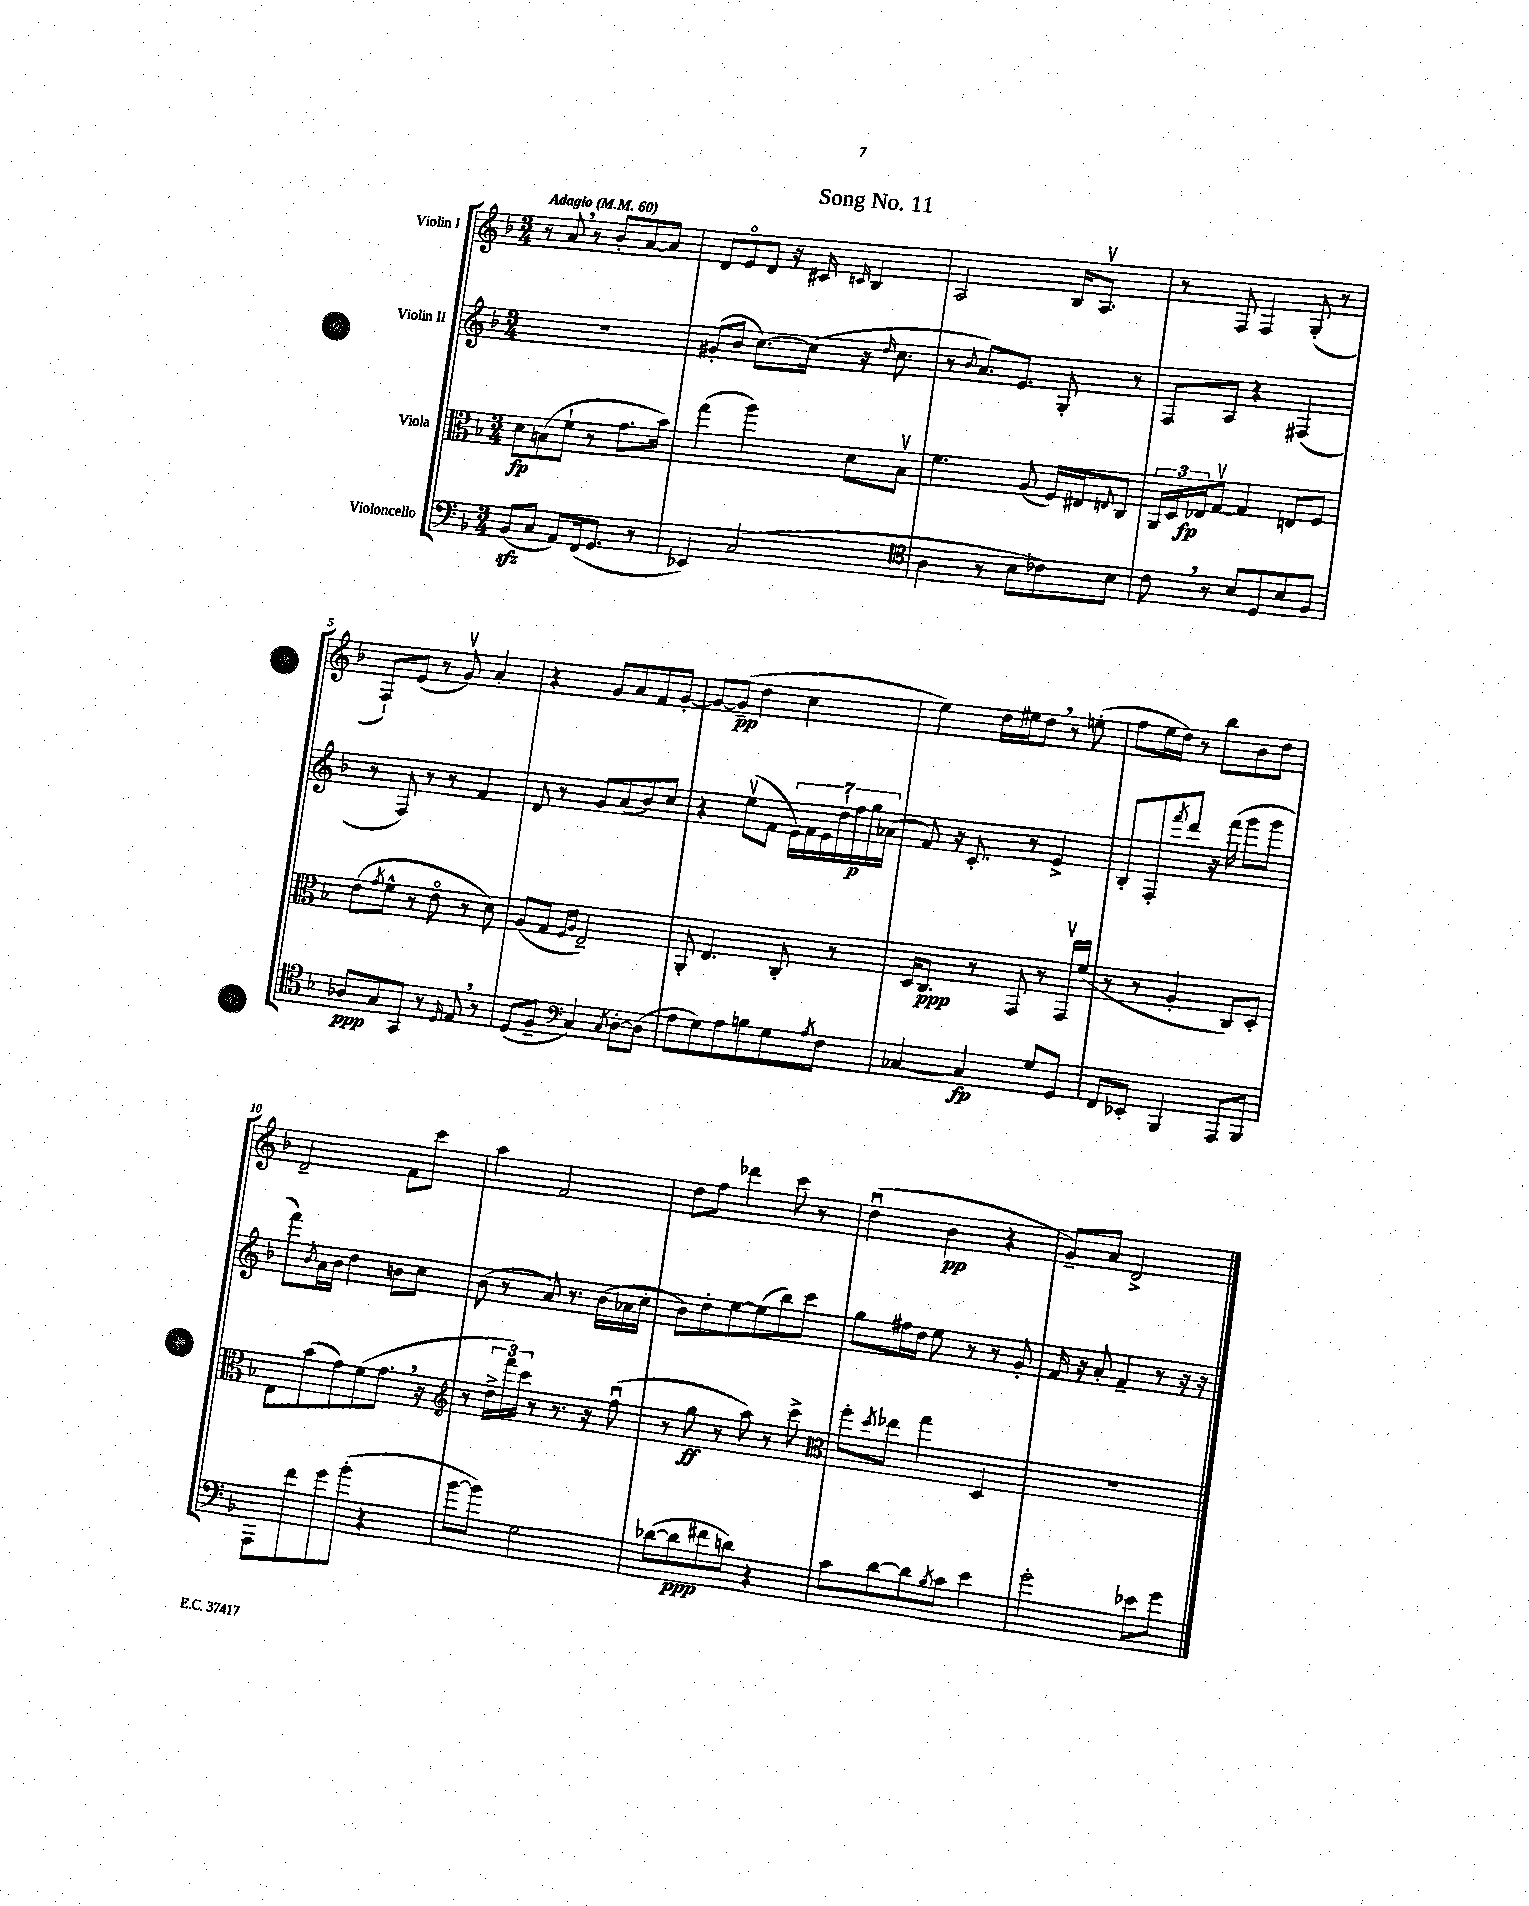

**kern	**kern	**kern	**kern
*staff4	*staff3	*staff2	*staff1
*clefF4	*clefC3	*clefG2	*clefG2
*k[b-]	*k[b-]	*k[b-]	*k[b-]
*M3/4	*M3/4	*M3/4	*M3/4
*MM60	*MM60	*MM60	*MM60
(8BB-	8d	2.r	8r
8C	(8B	.	8a
8AA)	8f`	.	8r
(16FF	8r	.	8b-'
8.GG	.	.	.
.	8.g	.	[8a
8r	.	.	8a]
.	16b-)	.	.
=	=	=	=
4EE-)	(4gg	(8g#'	8d
.	.	8b-	8eo
(2C	4aa)	[8.cc)	8d
.	.	.	16r
.	.	(16cc]	16c#
.	.	.	16qqc
.	8d	16r	4B-
.	.	16qqdd	.
.	.	8.cc	.
.	8B-v	.	.
=	=	=	=
*clefC4	*	*	*
4A	4.f	8r	2A
.	.	8qqb-	.
.	.	8.a)	.
8r	.	.	.
.	.	8.e	.
8B-	(8A	.	.
8c-)	16F)	8G'	16B-
.	16E#	.	8.Av
.	8qqE	.	.
8B-	8C	8r	.
=	=	=	=
8c	24AA	8F	8r
.	24D	.	.
.	24E-	.	.
8r	[8Gv	8A	8F
8B-	4G]	4r	4F
8D	.	.	.
8B-	8E	(4F#	(8G'
8F	8F	.	8r
=	=	=	=
8A-	(8e	8r	8F`)
.	8qg	.	.
8G	8f^^	8F)	(8e
8GG	8r	8r	8r
8r	8eo	8r	8gv)
16qqD	.	.	.
8E	8r	4f	4a'
8r	8d)	.	.
=	=	=	=
(8D	(8A	8d	4r
8F~	8G	8r	.
*clefF4	*	*	*
.	16qqF	.	.
.	16qqA	.	.
4C)	2E~)	8g	8g
.	.	(8a	8a
8qC	.	.	.
[8D'	.	8b-)	8f
(8D]	.	8cc	[8g'
=	=	=	=
8A	8AA'	4r	8g_
8G)	4.E	.	(8g~]
8A	.	(8eev	4dd
8B	.	8f	.
8G	8C'	28e)	4cc
.	.	28f	.
.	.	28e	.
.	.	28dd`	.
8qA	.	.	.
8F	8r	.	.
.	.	28ff	.
.	.	28gg	.
.	.	(28a-	.
=	=	=	=
[4C-	16D	8f)	4ee)
.	8.C	.	.
.	.	16r	.
.	.	8.c'	.
4C-]	8r	.	16dd
.	.	.	16ee#
.	8GG	8r	8dd
8G	8r	4e^	8r
8GG	16GGv	.	(8ee'
.	(16f	.	.
=	=	=	=
8FF	8r	8B-'	8ff
8EE-'	8r	8F'	16ee
.	.	.	16dd)
.	.	8qfff	.
4BBB-	4A'	8ddd	8r
.	.	16r	8bb-
.	.	(16fff	.
8AAA	8C)	8ggg	8b-
8BBB-	8D'	8ggg	8dd
=	=	=	=
8AAA	8E	8fff)	2d~
.	.	8qb-	.
8f	(8b-	16a	.
.	.	16b-	.
8g	8g)	4dd	.
(8b-'	(8f	.	.
4r	8.g	8b	8f
.	.	8cc	8ccc
.	16r	.	.
=	=	=	=
*	*clefG2	*	*
[8b-	8r	(8b-	4aa
8b-])	24dd^	8r	.
.	24fff)	.	.
.	24ccc	.	.
2G	8r	8a)	2f
.	8.r	8.r	.
.	16r	(16b-	.
.	(8ffu	16a-	.
.	.	16cc'	.
=	=	=	=
([8d-	8r	8b-)	8dd
8d-]	8gg	8dd'	8ff
8f#	8r	[8ee	4ddd-
8d)	8aa)	(8ee]	.
4r	8r	8bb-)	8ccc
.	8ccc^	8ccc	8r
=	=	=	=
*	*clefC3	*	*
8c	8ff'	8gg	(4ddu
.	8qdd	.	.
[8d	8ee-	16ff#	.
.	.	16dd	.
8d]	4gg	8ee	4b-
8qB-	.	.	.
8c	.	8r	.
4e	4D	8r	4r
.	.	8g'	.
=	=	=	=
2g'	2.r	16f	8g~)
.	.	16r	.
.	.	8a'	8a
.	.	4f~	2d^
8e-	.	8r	.
8g	.	16r	.
.	.	16r	.
==	==	==	==
*-	*-	*-	*-
